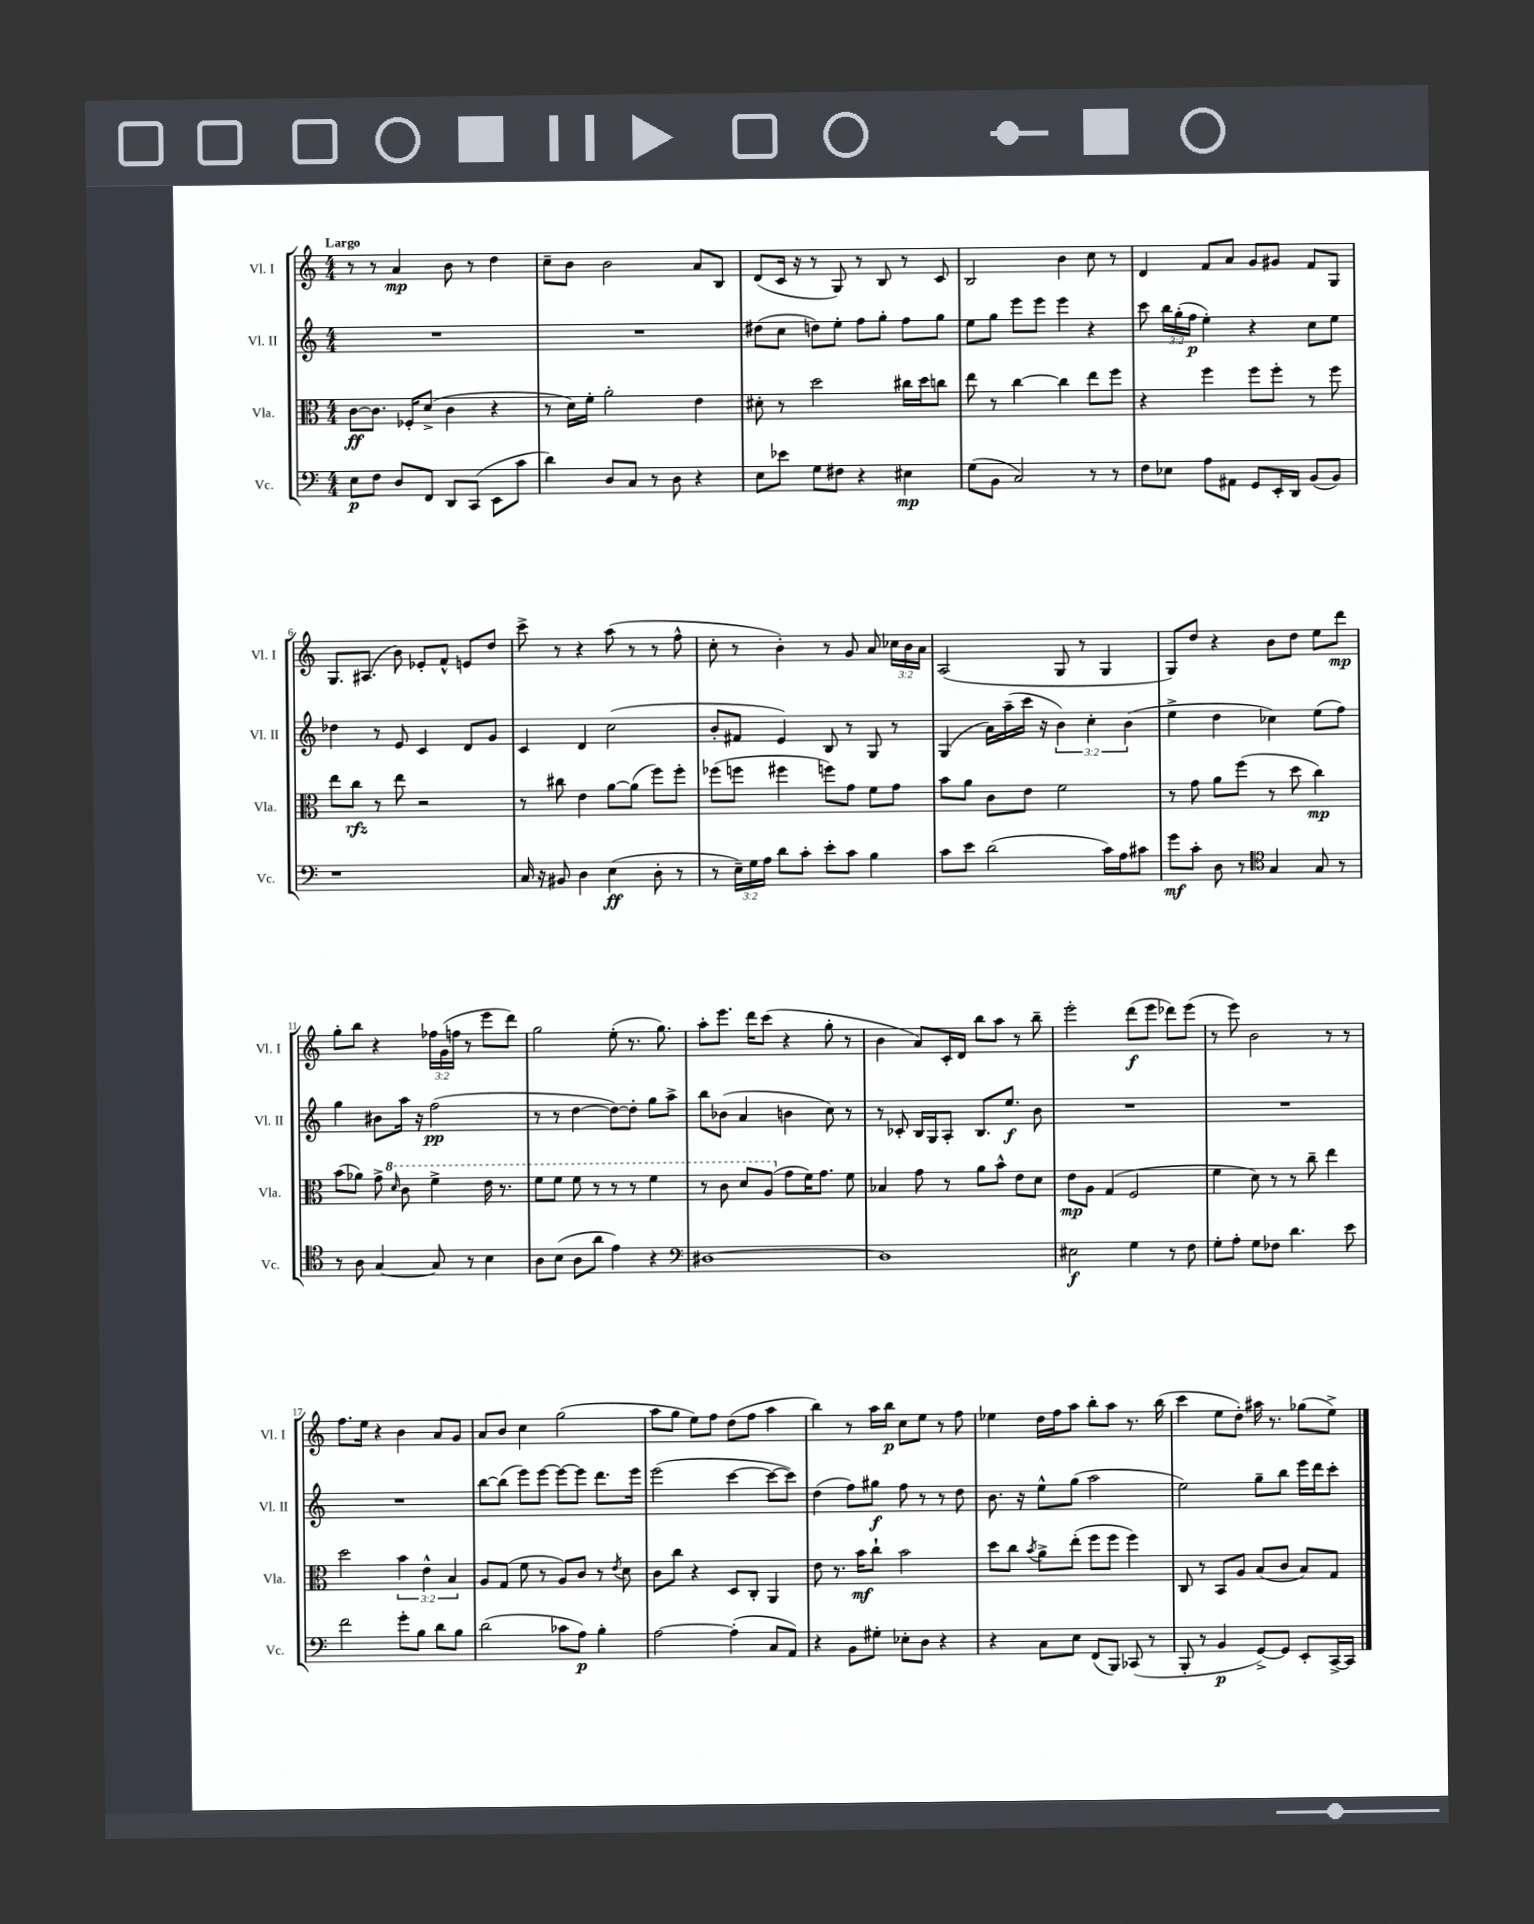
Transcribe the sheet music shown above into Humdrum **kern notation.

**kern	**kern	**kern	**kern
*staff4	*staff3	*staff2	*staff1
*clefF4	*clefC3	*clefG2	*clefG2
*k[]	*k[]	*k[]	*k[]
*M4/4	*M4/4	*M4/4	*M4/4
8E	[8c	1r	8r
8F	8.c]	.	8r
8D	.	.	4a
.	16F-'	.	.
8FF	(8d^	.	.
8DD	4c	.	8b
(8CC	.	.	8r
8EE	4r	.	4dd
8c	.	.	.
=	=	=	=
4d)	8r	1r	8cc~
.	16d)	.	8b
.	16f'	.	.
8D	2a'	.	2b
8C	.	.	.
8r	.	.	.
8D	.	.	.
4r	4e	.	8a
.	.	.	8B
=	=	=	=
8E	8d#'	(8dd#	(8d
8e-	8r	8cc	16c
.	.	.	16r
8G	2dd	8dd)	8r
8F#	.	8ee'	8G)
4r	.	8ff	8r
.	.	8gg'	8B
4E#	16cc#	8ff	8r
.	16dd	.	.
.	8cc	8gg	8c
=	=	=	=
(8G	8ee	8ee	2B
8BB	8r	8gg	.
2C)	[4cc	8eee	.
.	.	8eee	.
.	4cc]	4eee	4b
8r	8ee	4r	8cc
8r	8ff	.	8r
=	=	=	=
8F	4r	8ccc	4d
8E-	.	24bb	.
.	.	(24gg'	.
.	.	24ff	.
8A	4ff	4ee')	8f
8AA#	.	.	8a
8GG	8ff	4r	8g
16EE'	8ff'	.	8g#
16DD	.	.	.
(8BB	8r	8cc	8f
8BB)	8ff	8ee	8G
=	=	=	=
1r	8ee	4dd-	8.G
.	8cc	.	.
.	.	.	(8.A#
.	8r	8r	.
.	8ee	8e	8b)
.	2r	4c	8e-'
.	.	.	8f^^
.	.	8d	8e
.	.	8g	8dd
=	=	=	=
16C	8r	4c	8ccc^
16r	.	.	.
8BB#	8cc#	.	8r
4D	4e	4d	4r
(4E	[8a	(2cc	(8aa
.	(8a]	.	8r
8D'	8ff)	.	8r
8r	8ff'	.	8ff^^
=	=	=	=
8r	(8ff-	8b'	8cc'
24E~)	8ff	8f#	8r
24G	.	.	.
24A	.	.	.
8d	4ff#	4e)	4b')
8c'	.	.	.
8e'	8ff)	8B	8r
8c	8g	8r	8g
4B	8f	8G	8a
.	8g	8r	24cc-
.	.	.	24b
.	.	.	24a
=	=	=	=
8c	8b	(4G	(2A
8e	8a	.	.
(2d	8c	16a)	.
.	.	(16aa~	.
.	8e	16ccc	.
.	.	16r	.
.	2f	6b)	8G
.	.	.	8r
.	.	6cc'	.
16c)	.	.	4G
16A	.	.	.
.	.	(6b	.
8c#	.	.	.
=	=	=	=
8g	8r	4ee^	8G)
8c'	8g	.	8dd
8D	8a	4dd	4r
8r	(8ff	.	.
*clefC4	*	*	*
4G	8r	4cc-)	8b
.	8dd	.	8dd
8G	4cc)	(8ee	8ee
8r	.	8ff)	8ddd
=	=	=	=
8r	(8b	4gg	8gg'
8A	8a-)	.	8bb
[4G	8g^	8b#	4r
.	16qqdd	.	.
.	8cc	16aa	.
.	.	16r	.
8G]	4ff^	(2ff	24ff-
.	.	.	(24g
.	.	.	24ff
8r	.	.	8r
4B	16ee	.	8eee
.	8.r	.	.
.	.	.	8ddd)
=	=	=	=
8A	8ff	8r	2gg
(8B	8ff	8r	.
8A	8ff	[4dd	.
8a	8r	.	.
4e)	8r	8dd_)	(8ee'
.	8r	8dd']	8.r
4r	4ff	8gg	.
.	.	.	8.gg)
.	.	8aa^	.
=	=	=	=
*clefF4	*	*	*
[1D#	8r	8bb	8aa'
.	8cc	(8b-	8.eee
.	8dd	4a	.
.	.	.	16ddd
.	(8a	.	(8ccc
.	8g	4b	4r
.	16f)	.	.
.	8.g	.	.
.	.	8cc)	8gg'
.	8f	8r	8r
=	=	=	=
1D#]	4B-	8r	4b
.	.	8c-'	.
.	8g	16B	8a)
.	.	16G	.
.	8r	8A'	16c'
.	.	.	16d
.	8a	8.B	8bb
.	8b^^	.	8aa
.	.	8.ee	.
.	8e	.	8r
.	8d	8b	8bb~
=	=	=	=
2E#	8e	1r	2eee'
.	8A	.	.
.	(4G	.	.
4G	2F	.	(8ddd
.	.	.	8eee
8r	.	.	8ddd-)
8F	.	.	(8eee
=	=	=	=
8G'	4f	1r	8r
8A'	.	.	8eee)
8G	8d)	.	2b
8F-	8r	.	.
4.d	8r	.	.
.	8cc~	.	.
.	4ee	.	8r
8e	.	.	8r
=	=	=	=
2f	2dd	1r	8.ff
.	.	.	16ee
.	.	.	4r
8g'	6b	.	4b
8B	.	.	.
.	6e^^	.	.
8d	.	.	8a
.	6B	.	.
8B	.	.	8g
=	=	=	=
(2d	8A	[8bb	8a
.	(8G	(8bb]	8b
.	8f	8eee)	4cc
.	8r	[8eee	.
8c-	8A)	8eee_	(2gg
8A)	8c	8eee]	.
4B'	8r	8.ddd	.
.	8qe	.	.
.	8d	.	.
.	.	16eee	.
=	=	=	=
[2A	8c	(2eee	8aa
.	8cc	.	8gg
.	4r	.	8ee)
.	.	.	8ff
(4A']	8D	[4ccc	(8dd
.	8C'	.	8ff
8C	4AA	8ccc_	4aa
8AA)	.	8ccc])	.
=	=	=	=
4r	8e	(4dd	4bb)
.	8.r	.	.
8BB	.	8ff)	8r
.	16b	.	.
8G#'	8cc`	8gg#	16aa
.	.	.	16bb
8E-'	2b	8ff	8cc
8D	.	8r	8ee
4r	.	8r	8r
.	.	8dd	8ff
=	=	=	=
4r	8dd	8.b	4ee-
.	8cc	.	.
.	.	16r	.
.	8qb	.	.
8C	8a^	8ee^^	16dd
.	.	.	16ff
8E	(8ee'	(8gg	8aa
(8FF	8ff	2aa	8bb'
8BBB)	8ff	.	8aa
(8CC-	4ff)	.	8.r
8r	.	.	.
.	.	.	(16bb
=	=	=	=
8BBB'	8C	2ee)	4ccc
8r	8r	.	.
4BB	8BB	.	8ee
.	8A	.	8dd')
[8GG^)	(8B	8gg~	16aa#
.	.	.	8.r
8GG]	8c	8bb	.
8EE'	8B)	16eee	(8gg-
.	.	16ddd	.
[16CC^	8G	8ccc'	8ee^)
16CC]	.	.	.
==	==	==	==
*-	*-	*-	*-
